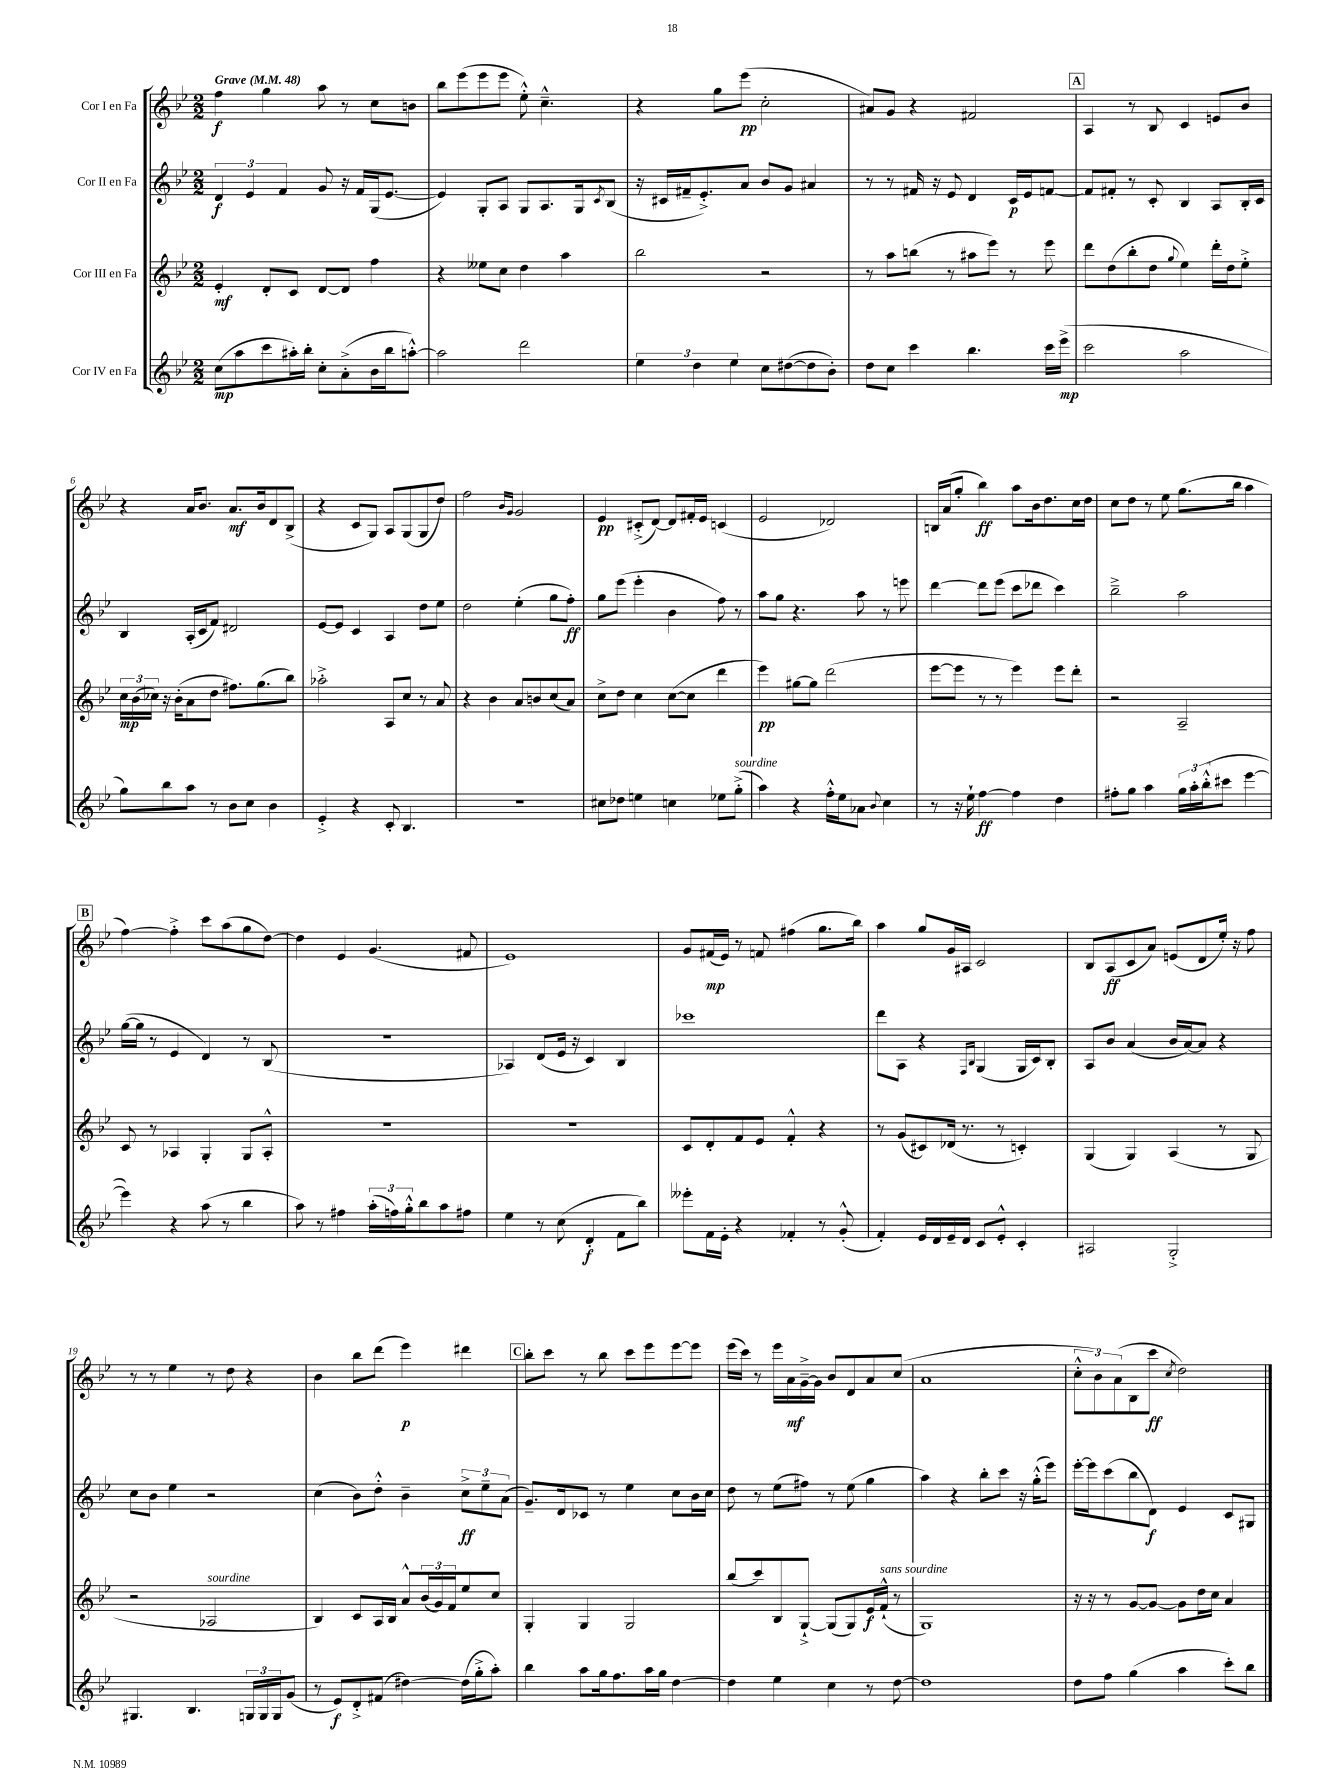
<<
\new StaffGroup <<
\new Staff = "s0" \with { instrumentName = "Cor I en Fa" } {
    \clef treble \key bes \major \numericTimeSignature \time 2/2 \tempo "Grave" 4 = 48
    f''4\f g''4 a''8 r8 c''8 b'8 |
    bes''8 ees'''8( ees'''8 ees'''8 ees''8-.-^) c''4.---^ |
    r4 g''8 ees'''8\pp( c''2-. |
    ais'8) g'8 r4 fis'2 |
    \mark \markup { \box "A" } a4 r8 bes8 c'4 e'8 bes'8 |
    r4 a'16 bes'8. a'8.\mf bes'16 d'8 bes8->( |
    r4 c'8 g8) a8 g8( g8 d''8) |
    f''2 \grace { bes'16 g'16 } g'2 |
    ees'4\pp cis'8-.->( d'8~) d'8 fis'16-. ees'16 c'4( |
    ees'2 des'2) |
    b16 a'16( g''8-. bes''4\ff) a''8 bes'16 d''8. c''16 d''16 |
    c''8 d''8 r8 ees''8 g''8.( bes''16 a''4 |
    \mark \markup { \box "B" } f''4~) f''4-.-> c'''8 a''8( g''8 d''8~) |
    d''4 ees'4 g'4.( fis'8 |
    ees'1) |
    g'8 fis'16\mp( ees'16) r8 f'8 fis''4( g''8. bes''16) |
    a''4 g''8 g'16 ais16 c'2 |
    bes8 a8\ff( c'8 a'8) e'8( d'8 ees''16-.) r16 f''8 |
    r8 r8 ees''4 r8 d''8 r4 |
    bes'4 bes''8 d'''8( ees'''4\p) dis'''4 |
    \mark \markup { \box "C" } bes''8-. c'''8 r8 bes''8 c'''8 ees'''8 ees'''8~ ees'''8 |
    ees'''16( c'''16) r8 ees'''16 a'16\mf g'16~---> g'16 bes'8 d'8 a'8 c''8( |
    a'1 |
    \tuplet 3/2 { c''8-.-^ bes'8) a'8( } bes8 c'''8\ff \acciaccatura { c''8 } d''2) \bar "|." |
}
\new Staff = "s1" \with { instrumentName = "Cor II en Fa" } {
    \clef treble \key bes \major \numericTimeSignature \time 2/2
    \tuplet 3/2 { d'4\f ees'4 f'4 } g'8 r16 f'16 g16( ees'8.~ |
    ees'4) g8-. a8 g8 a8. g16 \acciaccatura { c'8 } bes8( |
    r16 cis'16 fis'16-- ees'8.-.->) a'8 bes'8 g'8 ais'4 |
    r8 r8 fis'16 r16 ees'8 d'4 c'16\p ees'16 f'8~ |
    \mark \markup { \box "A" } f'8 fis'8-. r8 c'8-. bes4 a8 bes16-. c'16 |
    bes4 a16-.( c'16 f'8) dis'2 |
    ees'8~ ees'8 c'4 a4 d''8 ees''8 |
    d''2 ees''4-.( g''8 f''8-.\ff) |
    g''8 ees'''8( ees'''4-. bes'4 f''8) r8 |
    a''8 g''8 r4. a''8 r8 e'''8 |
    d'''4~ d'''8 ees'''8( c'''8 des'''8 c'''4) |
    bes''2---> a''2 |
    \mark \markup { \box "B" } g''16~( g''16 r8 ees'4 d'4) r8 bes8( |
    R1 |
    aes4) d'8( ees'16 r16 c'4) bes4 |
    ces'''1 |
    d'''8 a8 r4 \grace { f16 bes16 } g4( g16 c'16) bes8-. |
    a8 bes'8 a'4( bes'16 a'16~) a'8 r4 |
    c''8 bes'8 ees''4 r2 |
    c''4( bes'8) d''8-.-^ bes'4-- \tuplet 3/2 { c''8->\ff ees''8-- a'8( } |
    \mark \markup { \box "C" } g'8.--) d'16 ces'8 r8 ees''4 c''8 bes'16 c''16 |
    d''8 r8 ees''8( fis''8) r8 ees''8( g''4 |
    a''4) r4 bes''8-. c'''8 r16 g''16-.-^( ees'''8) |
    ees'''16~-. ees'''16 c'''8( bes''8 d'8\f) ees'4 c'8 gis8 \bar "|." |
}
\new Staff = "s2" \with { instrumentName = "Cor III en Fa" } {
    \clef treble \key bes \major \numericTimeSignature \time 2/2
    ees'4-.\mf d'8-. c'8 d'8~ d'8 f''4 |
    r4 eeses''8 c''8 d''4 a''4 |
    bes''2 r2 |
    r8 a''8 b''8( r8 ais''8 ees'''8) r8 ees'''8 |
    \mark \markup { \box "A" } d'''8 d''8( bes''8-. d''8 \appoggiatura { g''8 } ees''4) d'''16-. d''16 ees''8-.-> |
    \tuplet 3/2 { c''16\mp bes'16( ces''16) } r16 bes'16-.( a'8 d''8 fis''8.) g''8.( bes''8) |
    aes''2-.-> a8 c''8 r8 a'8 |
    r4 bes'4 a'8 b'8 c''8( a'8) |
    c''8-> d''8 c''4 c''8~( c''8 d'''4 |
    ees'''4\pp) gis''8~ gis''8 d'''2( |
    ees'''8~ ees'''8 r8 r8 ees'''4) ees'''8 d'''8-. |
    r2 a2-- |
    \mark \markup { \box "B" } c'8 r8 aes4 g4-. g8 aes8-.-^ |
    R1 |
    R1 |
    c'8 d'8-. f'8 ees'8 f'4-.-^ r4 |
    r8 g'8( cis'8) des'16( r8. r8 c'4-.) |
    g4( g4) a4( r8 g8 |
    r2 aes2^\markup { \italic "sourdine" } |
    bes4) c'8 a16 bes16 a'8-^ \tuplet 3/2 { bes'16( g'16) f'16 } ees''8 c''8 |
    \mark \markup { \box "C" } g4-. g4 g2 |
    bes''8( c'''8) bes8 g8~-!-> g8( g8) ees'16\f f'16-!-^^\markup { \italic "sans sourdine" }( r8 |
    g1) |
    r16 r16 r8 g'8~ g'8~ g'8 d''16 c''16 a'4 \bar "|." |
}
\new Staff = "s3" \with { instrumentName = "Cor IV en Fa" } {
    \clef treble \key bes \major \numericTimeSignature \time 2/2
    c''8\mp( a''8 c'''8 ais''16-.) bes''16-. c''8-. a'8-.->( bes'16 bes''16 a''8~-.-^) |
    a''2 d'''2 |
    \tuplet 3/2 { ees''4 d''4 ees''4 } c''8 dis''8~( dis''8 bes'8-.) |
    d''8 c''8 c'''4 bes''4. c'''16 ees'''16->\mp( |
    \mark \markup { \box "A" } c'''2 a''2 |
    g''8) bes''8 a''8 r8 bes'8 c''8 bes'4 |
    ees'4-.-> r4 c'8-. bes4. |
    r1 |
    cis''8 des''8 e''4 c''4 ees''8 g''8-.->^\markup { \italic "sourdine" }( |
    a''4) r4 f''16-.-^ ees''16 aes'8 \appoggiatura { bes'8 } c''4 |
    r8 r16 ees''16-! f''4~\ff f''4 d''4 |
    fis''8-. g''8 a''4 \tuplet 3/2 { g''16 a''16-. bes''16-.-^( } cis'''8 ees'''4~ |
    \mark \markup { \box "B" } ees'''4) r4 a''8( r8 bes''4 |
    a''8) r8 fis''4 \tuplet 3/2 { a''16-.( f''16) g''16-.-^ } bes''8 a''8 fis''8 |
    ees''4 r8 c''8( d'4-.\f f'8 bes''8) |
    eeses'''8-. f'16 ees'16-. r4 fes'4-. r8 g'8-.-^( |
    f'4-.) ees'16 d'16 ees'16-- d'16 c'8 ees'8-.-^ c'4-. |
    ais2 g2-.-> |
    gis4. bes4. \tuplet 3/2 { g16 g16 g16 } g'8( |
    r8 ees'8\f) d'8-.-> fis'8( dis''4~) dis''16( g''16-.-> a''8-.) |
    \mark \markup { \box "C" } bes''4 a''8 g''16 f''8. a''16 g''16 d''4~ |
    d''4 ees''4 c''4 r8 d''8~ |
    d''1 |
    d''8 f''8 g''4( a''4 c'''8-.) bes''8 \bar "|." |
}
>>
>>
